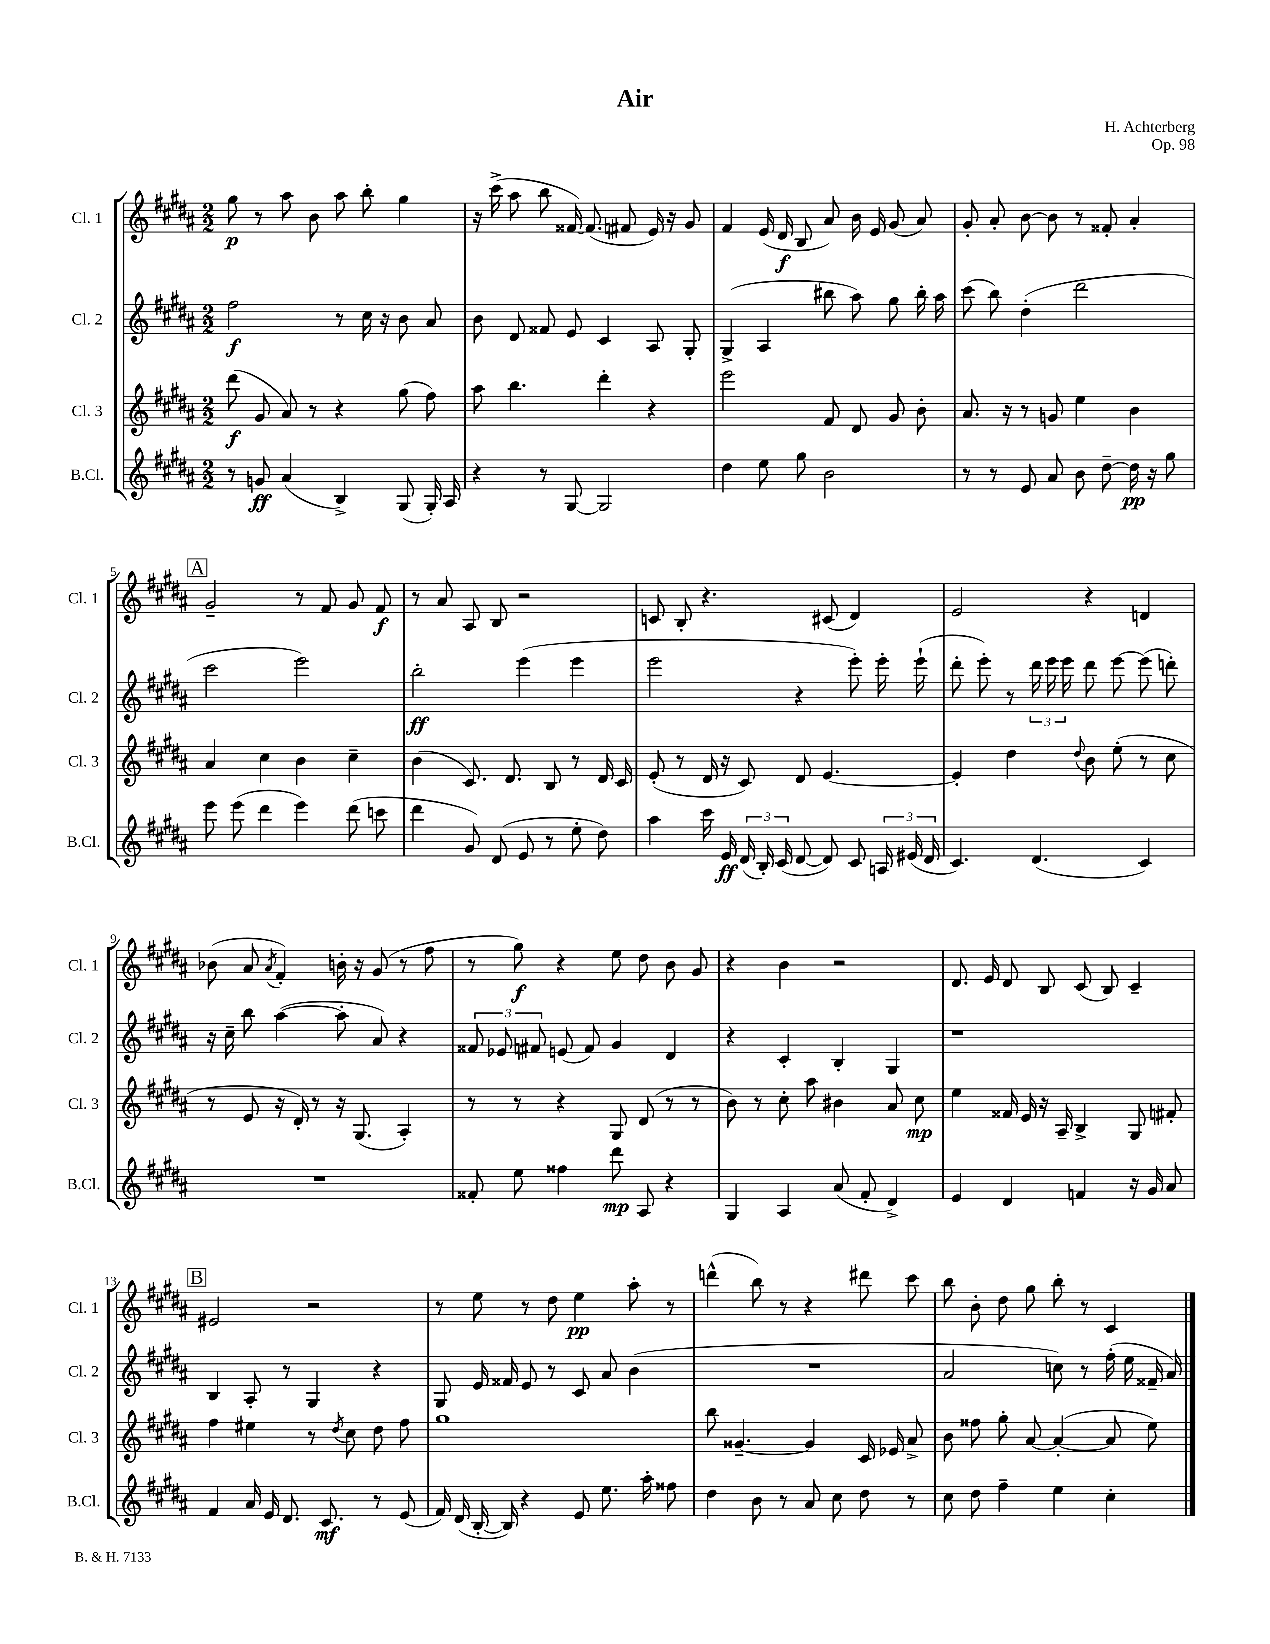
\header { title = "Air" composer = "H. Achterberg" opus = "Op. 98" }
<<
\new StaffGroup <<
\new Staff = "s0" \with { instrumentName = "Cl. 1" shortInstrumentName = "Cl. 1" } {
    \clef treble \key b \major \numericTimeSignature \time 2/2
    \autoBeamOff gis''8\p r8 ais''8 b'8 ais''8 b''8-. gis''4 |
    r16 cis'''16->( ais''8 b''8 fisis'16~) fisis'8.( fis'8 e'16) r16 gis'8 |
    fis'4 e'16( dis'16\f b8 ais'8) b'16 e'16 gis'8( ais'8) |
    gis'8-. ais'8-. b'8~ b'8 r8 fisis'8-. ais'4-. |
    \mark \markup { \box "A" } gis'2-- r8 fis'8 gis'8 fis'8\f |
    r8 ais'8 ais8 b8 r2 |
    c'8 b8-. r4. cis'8( dis'4) |
    e'2 r4 d'4 |
    bes'8( ais'8 \acciaccatura { ais'8 } fis'4-.) b'16-. r16 gis'8( r8 fis''8 |
    r8 gis''8\f) r4 e''8 dis''8 b'8 gis'8 |
    r4 b'4 r2 |
    dis'8. e'16 dis'8 b8 cis'8( b8) cis'4-- |
    \mark \markup { \box "B" } eis'2 r2 |
    r8 e''8 r8 dis''8 e''4\pp ais''8-. r8 |
    d'''4-^( b''8) r8 r4 dis'''8 cis'''8 |
    b''8 b'8-. dis''8 gis''8 b''8-. r8 cis'4 \bar "|." |
}
\new Staff = "s1" \with { instrumentName = "Cl. 2" shortInstrumentName = "Cl. 2" } {
    \clef treble \key b \major \numericTimeSignature \time 2/2
    \autoBeamOff fis''2\f r8 cis''16 r16 b'8 ais'8 |
    b'8 dis'8 fisis'8 e'8 cis'4 ais8 gis8-. |
    gis4->( ais4 bis''8 ais''8) gis''8 bis''16-. ais''16 |
    cis'''8( b''8) dis''4-.( dis'''2 |
    \mark \markup { \box "A" } cis'''2 e'''2) |
    b''2-.\ff e'''4( e'''4 |
    e'''2 r4 e'''8-.) e'''16-. e'''16-!( |
    dis'''8-. e'''8-.) r8 \tuplet 3/2 { dis'''16 e'''16 e'''16 } dis'''8 e'''8~ e'''8( d'''8-.) |
    r16 cis''16-- b''8 ais''4~( ais''8-. ais'8) r4 |
    \tuplet 3/2 { fisis'8 ees'8 fis'8 } e'8( fis'8) gis'4 dis'4 |
    r4 cis'4-. b4-. gis4 |
    r1 |
    \mark \markup { \box "B" } b4 ais8-. r8 gis4 r4 |
    gis8 e'16 fisis'16 e'8 r8 cis'8 ais'8 b'4( |
    R1 |
    ais'2 c''8) r8 fis''16-.( e''16 fisis'16-- ais'16) \bar "|." |
}
\new Staff = "s2" \with { instrumentName = "Cl. 3" shortInstrumentName = "Cl. 3" } {
    \clef treble \key b \major \numericTimeSignature \time 2/2
    \autoBeamOff dis'''8\f( gis'8 ais'8) r8 r4 gis''8( fis''8) |
    ais''8 b''4. dis'''4-. r4 |
    e'''2 fis'8 dis'8 gis'8 b'8-. |
    ais'8. r16 r8 g'8 e''4 b'4 |
    \mark \markup { \box "A" } ais'4 cis''4 b'4 cis''4-- |
    b'4( cis'8.) dis'8. b8 r8 dis'16 cis'16 |
    e'8-.( r8 dis'16 r16 cis'8) dis'8 e'4.~ |
    e'4-. dis''4 \appoggiatura { dis''8 } b'8 e''8-.( r8 cis''8 |
    r8 e'8 r16 dis'16-.) r8 r16 gis8.( ais4-.) |
    r8 r8 r4 gis8 dis'8( r8 r8 |
    b'8) r8 cis''8-. ais''8 bis'4 ais'8 cis''8\mp |
    e''4 fisis'16 e'16 r16 ais16-- b4-> gis8 fis'8-. |
    \mark \markup { \box "B" } fis''4 eis''4 r8 \acciaccatura { dis''8 } cis''8 dis''8 fis''8 |
    gis''1 |
    b''8 gisis'4.~-- gisis'4 cis'16 ees'16 ais'8-> |
    b'8 fisis''8 gis''8-. ais'8~ ais'4~-.( ais'8 e''8) \bar "|." |
}
\new Staff = "s3" \with { instrumentName = "B.Cl." shortInstrumentName = "B.Cl." } {
    \clef treble \key b \major \numericTimeSignature \time 2/2
    \autoBeamOff r8 g'8\ff ais'4( b4->) gis8( gis16-.) ais16 |
    r4 r8 gis8~ gis2 |
    dis''4 e''8 gis''8 b'2 |
    r8 r8 e'8 ais'8 b'8 dis''8~-- dis''16\pp r16 gis''8 |
    \mark \markup { \box "A" } e'''8 e'''8( dis'''4 e'''4) dis'''8( c'''8 |
    dis'''4 gis'8) dis'8( e'8 r8 e''8-. dis''8) |
    ais''4 cis'''16 e'16\ff \tuplet 3/2 { dis'16( b16-.) cis'16( } dis'8~ dis'8) cis'8 \tuplet 3/2 { a16 eis'16( dis'16 } |
    cis'4.) dis'4.( cis'4) |
    R1 |
    fisis'8-. e''8 fisis''4 dis'''8\mp ais8 r4 |
    gis4 ais4 ais'8( fis'8-. dis'4->) |
    e'4 dis'4 f'4 r16 gis'16 ais'8 |
    \mark \markup { \box "B" } fis'4 ais'16 e'16 dis'8. cis'8.\mf r8 e'8( |
    fis'16) dis'16( b16~-. b16) r4 e'8 e''8. ais''16-. fisis''8 |
    dis''4 b'8 r8 ais'8 cis''8 dis''8 r8 |
    cis''8 dis''8 fis''4-- e''4 cis''4-. \bar "|." |
}
>>
>>
